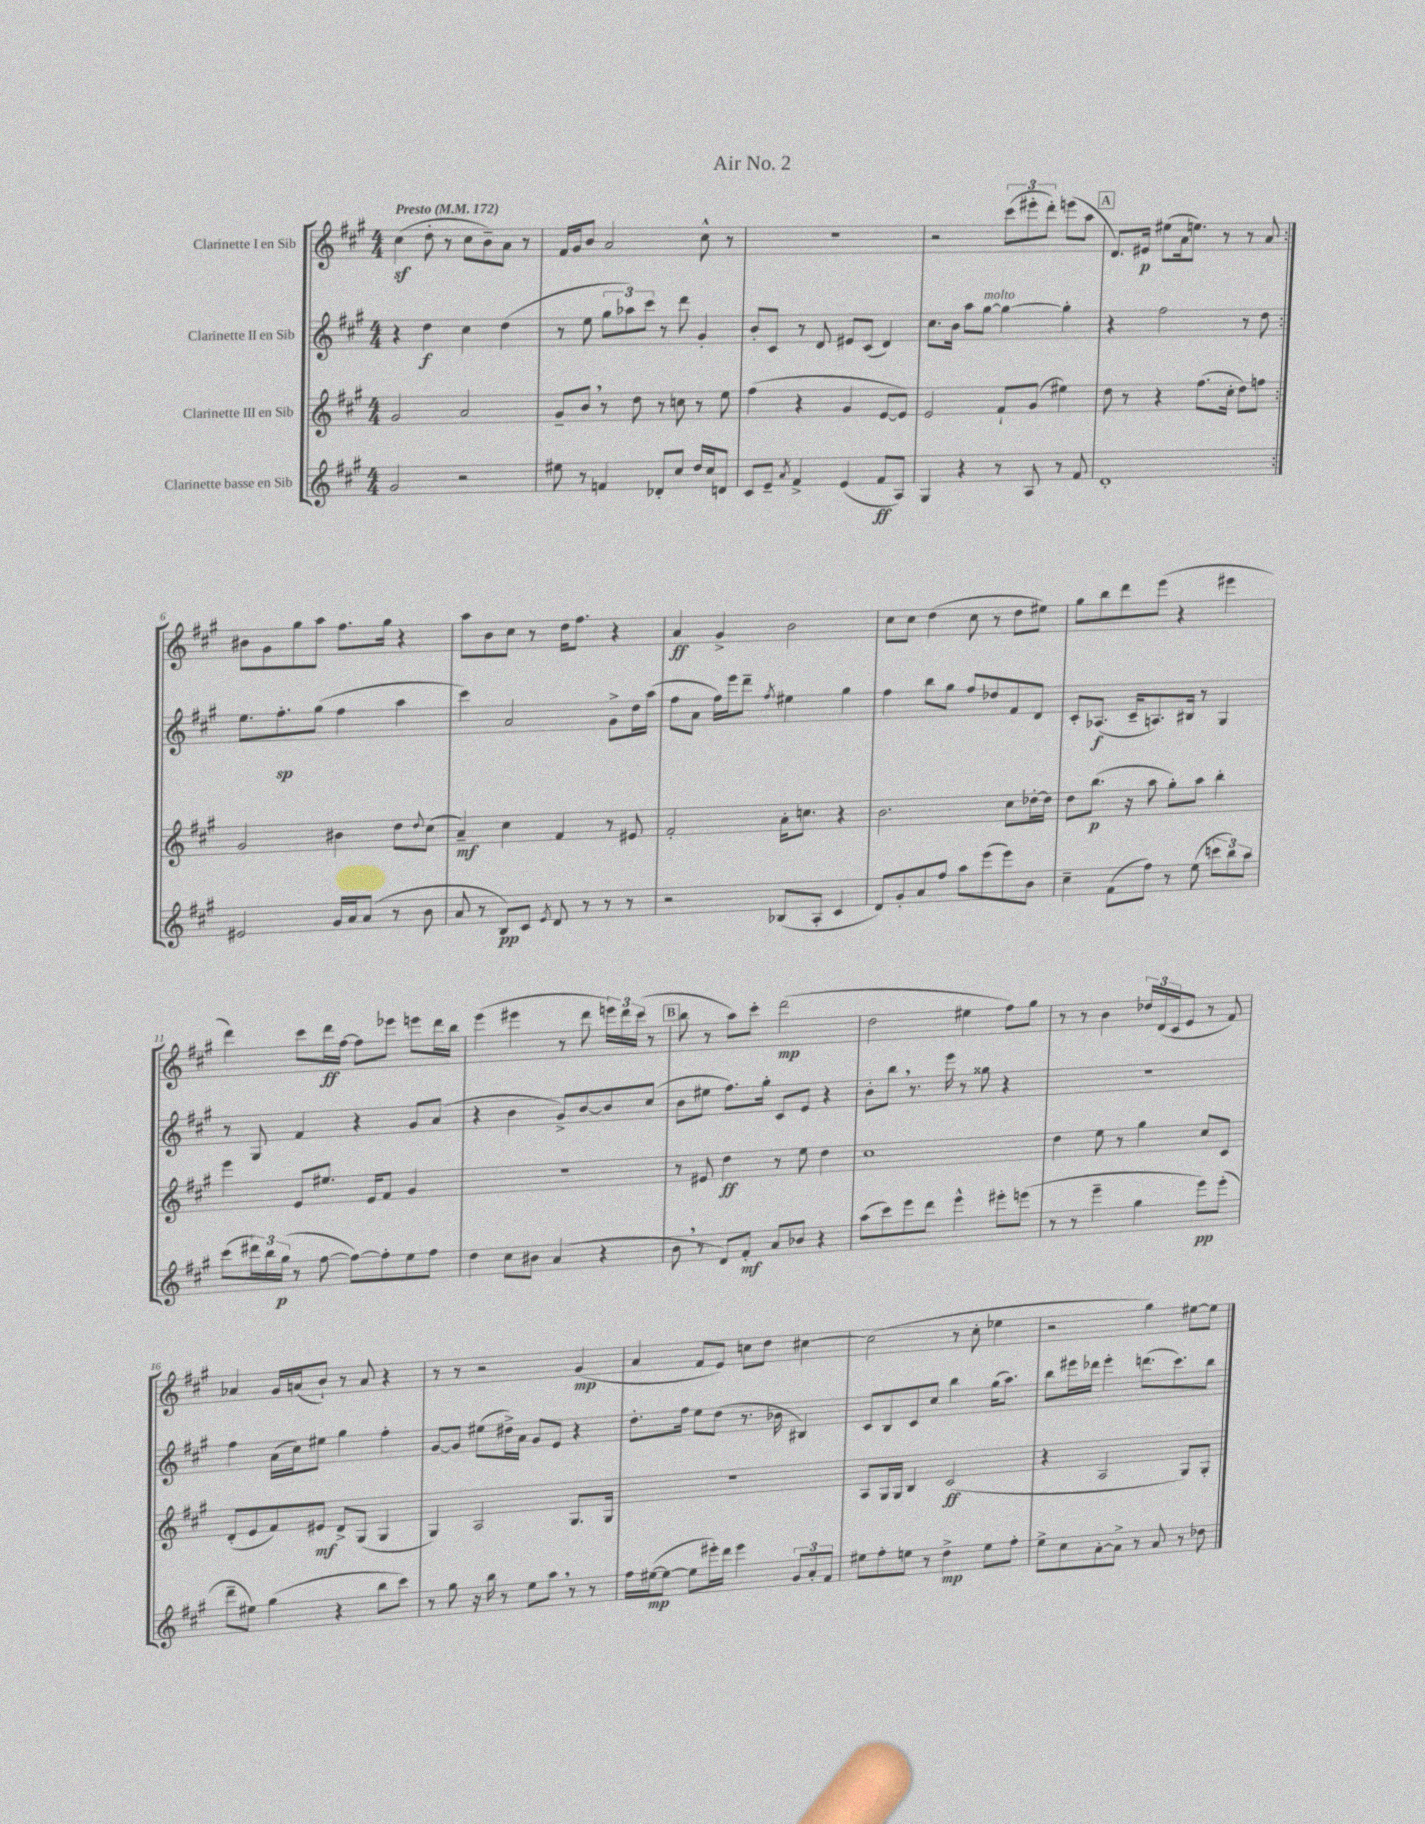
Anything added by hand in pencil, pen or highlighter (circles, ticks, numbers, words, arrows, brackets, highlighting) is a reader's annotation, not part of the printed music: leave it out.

**kern	**dynam	**kern	**dynam	**kern	**dynam	**kern	**dynam
*part4	*part4	*part3	*part3	*part2	*part2	*part1	*part1
*staff4	*staff4	*staff3	*staff3	*staff2	*staff2	*staff1	*staff1
*I"Clarinette basse en Sib	*	*I"Clarinette III en Sib	*	*I"Clarinette II en Sib	*	*I"Clarinette I en Sib	*
*clefG2	*	*clefG2	*	*clefG2	*	*clefG2	*
*k[f#c#g#]	*	*k[f#c#g#]	*	*k[f#c#g#]	*	*k[f#c#g#]	*
*M4/4	*	*M4/4	*	*M4/4	*	*M4/4	*
*MM172	*	*MM172	*	*MM172	*	*MM172	*
=1	=1	=1	=1	=1	=1	=1	=1
!	!	!	!	!	!	!LO:TX:a:B:t=Presto	!
2g#/	.	2g#/	.	4r	.	(4cc#z\	.
.	.	.	.	4dd\	f	8dd'\	.
.	.	.	.	.	.	8r	.
2r	.	2a/	.	4cc#\	.	8cc#\L	.
.	.	.	.	.	.	8b~\)	.
.	.	.	.	(4dd\	.	8a\J	.
.	.	.	.	.	.	8r	.
=2	=2	=2	=2	=2	=2	=2	=2
8ee#X\	.	8g#~/L	.	8r	.	16f#/LL	.
.	.	.	.	.	.	16g#/J	.
8r	.	8b,/J	.	8ee\	.	8b/J	.
4fn/	.	8r	.	12gg#\L	.	2a/	.
.	.	.	.	12aa-X\)	.	.	.
.	.	8dd\	.	.	.	.	.
.	.	.	.	12ccc#\J	.	.	.
8d-X'/L	.	8r	.	8r	.	.	.
8cc#/J	.	8ccn\	.	8ddd\	.	.	.
16dd/LL	.	8r	.	4g#'/	.	8cc#^^\	.
16cc#/J	.	.	.	.	.	.	.
8dn/J	.	8ee\	.	.	.	8r	.
=3	=3	=3	=3	=3	=3	=3	=3
8c#/L	.	(4ff#\	.	8b'/L	.	1r	.
8e~/J	.	.	.	8c#/J	.	.	.
8qa/	.	.	.	.	.	.	.
4f#^/	.	4r	.	8r	.	.	.
.	.	.	.	8d/	.	.	.
(4e/	.	4g#/	.	8e#X/L	.	.	.
.	.	.	.	(8c#/J	.	.	.
8f#/L	ff	[8e/L	.	4d/)	.	.	.
8A/J)	.	8e/J])	.	.	.	.	.
=4	=4	=4	=4	=4	=4	=4	=4
4G#/	.	2e/	.	8.cc#\L	.	2r	.
.	.	.	.	16b\Jk	.	.	.
4r	.	.	.	8aa\L	.	.	.
!	!	!	!	!LO:TX:a:i:t=molto	!	!	!
.	.	.	.	[8gg#\J	.	.	.
8r	.	8f#`/L	.	4gg#\_	.	(12ccc#\L	.
.	.	.	.	.	.	12eee#X'\	.
8A/	.	(8g#/J	.	.	.	.	.
.	.	.	.	.	.	12ddd'\J)	.
8r	.	4ee#X\)	.	4gg#'\]	.	(8eeen\L	.
8f#/	.	.	.	.	.	8aa\J	.
!!LO:REH:place=s1:t=A
=5	=5	=5	=5	=5	=5	=5	=5
1d'	.	8dd\	.	4r	.	8.d/L)	.
.	.	8r	.	.	.	.	.
.	.	.	.	.	.	16e#X/Jk	p
.	.	4r	.	2ff#\	.	(8ee#X\L	.
.	.	.	.	.	.	16a\k	.
.	.	.	.	.	.	8.een\J)	.
.	.	(8.ff#\L	.	.	.	.	.
.	.	.	.	.	.	8r	.
.	.	16cc#'\Jk	.	.	.	.	.
.	.	8dd\L)	.	8r	.	8r	.
.	.	8ffn\J	.	8dd\	.	8a/	.
!!LO:LB:g=z
=6:|!	=6:|!	=6:|!	=6:|!	=6:|!	=6:|!	=6:|!	=6:|!
2e#X/	.	2g#/	.	8.ee\L	.	8b#X\L	.
.	.	.	.	.	.	8g#\	.
.	.	.	.	8.ff#'\	sp	.	.
.	.	.	.	.	.	8gg#\	.
.	.	.	.	(8gg#\J	.	8aa\J	.
16g#/LL	.	4b#X\	.	4ff#\	.	8.ff#\L	.
16a/J	.	.	.	.	.	.	.
(8a/J	.	.	.	.	.	.	.
.	.	.	.	.	.	16gg#\Jk	.
8r	.	8dd\L	.	4aa\	.	4r	.
.	.	8qqdd/	.	.	.	.	.
8b\	.	(8cc#\J	.	.	.	.	.
=7	=7	=7	=7	=7	=7	=7	=7
8a/	.	4a~/)	mf	4ccc#\)	.	8aa\L	.
8r	.	.	.	.	.	8b\	.
8B/L)	pp	4cc#\	.	2a/	.	8cc#\J	.
8c#/J	.	.	.	.	.	8r	.
8qe/	.	.	.	.	.	.	.
8d/	.	4f#/	.	.	.	16dd\KL	.
.	.	.	.	.	.	8.ff#\J	.
8r	.	.	.	.	.	.	.
8r	.	8r	.	8g#^\L	.	4r	.
8r	.	8e#X/	.	16dd\L	.	.	.
.	.	.	.	(16aa\JJ	.	.	.
=8	=8	=8	=8	=8	=8	=8	=8
2r	.	2f#'/	.	8ff#\L	.	4a/	ff
.	.	.	.	8a\J	.	.	.
.	.	.	.	16ff#\LL)	.	4g#^/	.
.	.	.	.	16eee\J	.	.	.
.	.	.	.	8ddd~\J	.	.	.
.	.	.	.	8qff#/	.	.	.
(8B-X/L	.	16a'\KL	.	4ee#X\	.	2b\	.
.	.	8.ccn\J	.	.	.	.	.
8A'/J	.	.	.	.	.	.	.
4c#/	.	4r	.	4gg#\	.	.	.
=9	=9	=9	=9	=9	=9	=9	=9
8d/L)	.	2.b\	.	4ff#\	.	8cc#\L	.
8g#'/	.	.	.	.	.	8cc#\J	.
8a/	.	.	.	8bb\L	.	(4dd\	.
8ff#/J	.	.	.	8gg#\J	.	.	.
8aa\L	.	.	.	8ff#/L	.	8cc#\	.
(8eee\	.	.	.	8dd-X/	.	8r	.
8eee\)	.	8cc#\L	.	8f#/	.	8dd\L	.
8b\J	.	[16dd-X'\L	.	8d/J	.	8ee#X\J)	.
.	.	16dd-\JJ]	.	.	.	.	.
=10	=10	=10	=10	=10	=10	=10	=10
4cc#~\	.	8dd\L	.	8c#'/L	.	8gg#\L	.
.	.	(8.bb\J	p	(8.A-X/J	f	8bb\	.
(8f#\L	.	.	.	.	.	8ddd\	.
.	.	16r	.	16c#~/KL	.	.	.
8ff#\J)	.	8aa\	.	8.An/)	.	(8eee\J	.
8r	.	8gg#'\L)	.	.	.	4r	.
.	.	.	.	16B#X/Jk	.	.	.
(8ee\	.	8aa\J	.	8r	.	.	.
12cccn\L	.	4bb'\	.	4G#/	.	4eee#X\	.
12bb\)	.	.	.	.	.	.	.
12aa\J	.	.	.	.	.	.	.
!!LO:LB:g=z
=11	=11	=11	=11	=11	=11	=11	=11
(8ccc#\L	.	4eee\	.	8r	.	4ddd\)	.
24ddd#X\L)	.	.	.	8G#/	.	.	.
24bb\	.	.	.	.	.	.	.
(24gg#\JJ	p	.	.	.	.	.	.
8r	.	8e/L	.	4f#/	.	8ccc#\L	.
[8ff#\	.	8.ee#X/J	.	.	.	16ddd\L	ff
.	.	.	.	.	.	[16ff#\JJ	.
8ff#\L_)	.	.	.	4r	.	8ff#\L]	.
.	.	16e/KL	.	.	.	.	.
8ff#'\]	.	8f#/J	.	.	.	8eee-X\J	.
8ee\	.	4g#/	.	8g#/L	.	8eeen\L	.
8ff#\J	.	.	.	(8a/J	.	16ddd\L	.
.	.	.	.	.	.	16bb\JJ	.
=12	=12	=12	=12	=12	=12	=12	=12
4dd\	.	1r	.	4r	.	(4eee\	.
8cc#\L	.	.	.	4b\	.	4eee#X\	.
8b#X\J	.	.	.	.	.	.	.
(4a/	.	.	.	8g#^/L)	.	8r	.
.	.	.	.	[8b/	.	8ddd\	.
4r	.	.	.	8b/]	.	24eeen\LL)	.
.	.	.	.	.	.	24ddd\	.
.	.	.	.	.	.	(24ccc#\JJ	.
.	.	.	.	(8cc#/J	.	8r	.
!!LO:REH:place=s1:t=B
=13	=13	=13	=13	=13	=13	=13	=13
8b,\	.	8r	.	8b\L	.	8bb\	.
8r	.	8e#X/	.	8ee#X\J	.	8r	.
8d/L)	.	4dd\	ff	8.ff#\L)	.	8aa\L)	.
8f#'/J	mf	.	.	.	.	8ccc#'\J	.
.	.	.	.	16gg#'\Jk	.	.	.
8a/L	.	8r	.	8c#/L	.	(2ddd\	mp
8b-X/J	.	8ee\	.	8e/J	.	.	.
4r	.	4dd\	.	4r	.	.	.
=14	=14	=14	=14	=14	=14	=14	=14
(8aa\L	.	1cc#	.	8b'\L	.	2dd\	.
8ccc#\)	.	.	.	8bb,\J	.	.	.
8eee\	.	.	.	8.r	.	.	.
8ddd\J	.	.	.	.	.	.	.
.	.	.	.	16eee\	.	.	.
4eee^^\	.	.	.	8r	.	4ee#X\	.
.	.	.	.	8gg##X\	.	.	.
8eee#X'\L	.	.	.	4r	.	8ff#\L)	.
(8eeen\J	.	.	.	.	.	8gg#\J	.
=15	=15	=15	=15	=15	=15	=15	=15
8r	.	4dd\	.	1r	.	8r	.
8r	.	.	.	.	.	8r	.
4eee~\	.	8ee\	.	.	.	4b\	.
.	.	8r	.	.	.	.	.
4gg#\	.	4gg#\	.	.	.	24dd-X/LL	.
.	.	.	.	.	.	(24d/	.
.	.	.	.	.	.	24c#/J	.
.	.	.	.	.	.	8e/J	.
8eee\L)	pp	8cc#/L	.	.	.	8r	.
(8eee'\J	.	8c#/J	.	.	.	8f#/)	.
!!LO:LB:g=z
=16	=16	=16	=16	=16	=16	=16	=16
8ddd~\L	.	(8d'/L	.	4ff#\	.	4a-X/	.
8ee#X\J)	.	8e/	.	.	.	.	.
(4gg#\	.	8f#/)	.	(16a\LL	.	16g#/LL	.
.	.	.	.	16cc#\J)	.	(16an/J	.
.	.	8e#X/J	mf	8ee#X\J	.	8b`/J)	.
4r	.	8d^/L	.	4gg#\	.	8r	.
.	.	(8G#/J	.	.	.	8a/	.
8bb\L	.	4G#/	.	4ff#'\	.	4r	.
8ccc#\J)	.	.	.	.	.	.	.
=17	=17	=17	=17	=17	=17	=17	=17
8r	.	4G#/)	.	[8g#/L	.	8r	.
8gg#\	.	.	.	8g#/J]	.	8r	.
16r	.	2A/	.	(8ee#X\L	.	2r	.
16bb\	.	.	.	.	.	.	.
8r	.	.	.	16dd#X^\L)	.	.	.
.	.	.	.	16a\JJ	.	.	.
8ee\L	.	.	.	8g#/L	.	.	.
8aa,\J	.	.	.	8e/J	.	.	.
8r	.	8.G#/L	.	4r	.	(4g#/	mp
8r	.	.	.	.	.	.	.
.	.	16G#/Jk	.	.	.	.	.
=18	=18	=18	=18	=18	=18	=18	=18
16ff#\LL	.	1r	.	8.dd'\L	.	4a/	.
([16ee#X\J	mp	.	.	.	.	.	.
8ee#\J_	.	.	.	.	.	.	.
.	.	.	.	16ff#\Jk	.	.	.
8ee#\L]	.	.	.	8ee\L	.	8f#/L	.
16eee#X'\L)	.	.	.	(8dd\J	.	8e/J)	.
16ddd\JJ	.	.	.	.	.	.	.
4eee#\	.	.	.	8.r	.	8ccn\L	.
.	.	.	.	.	.	8dd\J	.
.	.	.	.	16b-X\	.	.	.
12g#/L	.	.	.	4B#X/)	.	[4cc#X\	.
12a'/	.	.	.	.	.	.	.
12f#/J	.	.	.	.	.	.	.
=19	=19	=19	=19	=19	=19	=19	=19
8ee#X\L	.	8A/L	.	8c#/L	.	(2cc#\]	.
8ff#'\	.	16G#/L	.	8B/	.	.	.
.	.	16G#/JJ	.	.	.	.	.
8een\J	.	4B/	.	8c#/	.	.	.
8r	.	.	.	8cc#/J	.	.	.
4dd^\	mp	(2c#/	ff	4bb\	.	8r	.
.	.	.	.	.	.	8cc#'\	.
8ee\L	.	.	.	(16gg#\KL	.	4ee-X\	.
.	.	.	.	8.aa\J)	.	.	.
8ff#'\J	.	.	.	.	.	.	.
=20	=20	=20	=20	=20	=20	=20	=20
8ee^\L	.	4r	.	8bb\L	.	2r	.
8cc#\	.	.	.	16eee#X\L	.	.	.
.	.	.	.	16ddd-X\JJ	.	.	.
[8a'\	.	2A/	.	4eee#'\	.	.	.
8a^\J]	.	.	.	.	.	.	.
8r	.	.	.	(8.dddn\L	.	4gg#\)	.
8a/	.	.	.	.	.	.	.
.	.	.	.	8.ccc#\)	.	.	.
8r	.	8G#/L)	.	.	.	[8ee#X\L	.
8dd-X\	.	8G#'/J	.	8bb\J	.	8ee#\J]	.
==	==	==	==	==	==	==	==
*-	*-	*-	*-	*-	*-	*-	*-
